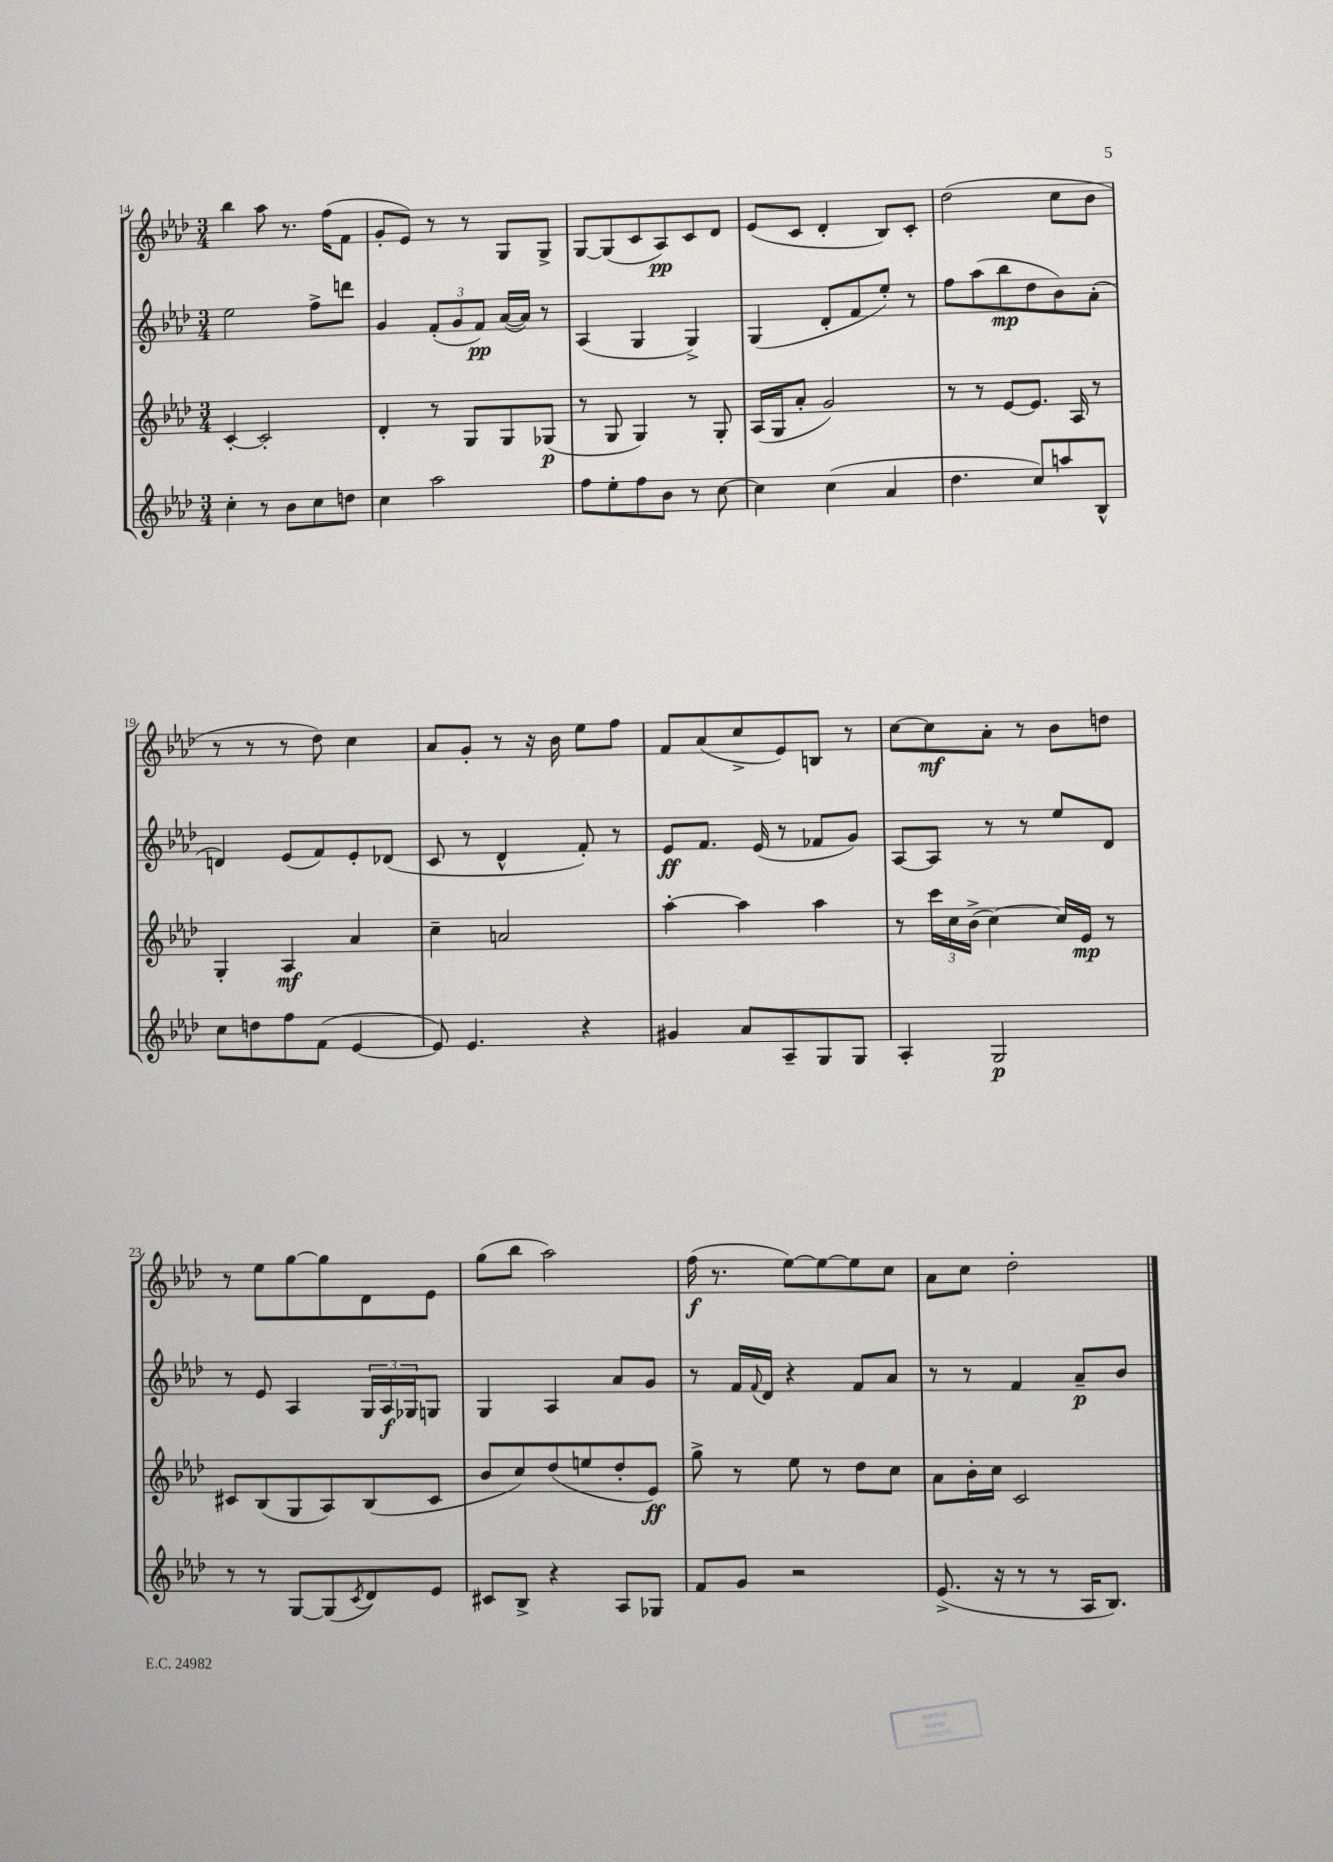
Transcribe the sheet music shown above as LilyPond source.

<<
\new StaffGroup <<
\new Staff = "s0" {
    \clef treble \key aes \major \numericTimeSignature \time 3/4
    bes''4 aes''8 r8. f''16( f'8 |
    g'8-. ees'8) r8 r8 g8 g8-> |
    g8~ g8( c'8 aes8\pp) c'8 des'8 |
    ees'8( c'8 des'4-. bes8) c'8-. |
    des''2( c''8 bes'8 |
    r8 r8 r8 des''8) c''4 |
    aes'8 g'8-. r8 r16 bes'16 ees''8 f''8 |
    f'8 aes'8( c''8-> ees'8) b8 r8 |
    c''8~ c''8\mf aes'8-. r8 bes'8 d''8 |
    r8 ees''8 g''8~ g''8 des'8 ees'8 |
    g''8( bes''8 aes''2) |
    f''16\f( r8. ees''8~) ees''8~ ees''8 c''8 |
    aes'8 c''8 des''2-. \bar "|." |
}
\new Staff = "s1" {
    \clef treble \key aes \major \numericTimeSignature \time 3/4
    ees''2 f''8-> d'''8 |
    g'4 \tuplet 3/2 { f'8-.( g'8 f'8\pp) } aes'16~( aes'16) r8 |
    aes4( g4 g4->) |
    g4( des'8-. f'8 ees''8-.) r8 |
    f''8 aes''8( bes''8\mp des''8 bes'8) aes'8-.( |
    d'4) ees'8( f'8) ees'8-. des'8( |
    c'8 r8 des'4-^ f'8-.) r8 |
    ees'8\ff f'8. ees'16( r8 fes'8 g'8) |
    aes8~ aes8 r8 r8 ees''8 des'8 |
    r8 ees'8 aes4 \tuplet 3/2 { g16 aes16\f ges16 } g8 |
    g4 aes4 aes'8 g'8 |
    r8 f'16 \appoggiatura { f'8 } des'16 r4 f'8 aes'8 |
    r8 r8 f'4 aes'8--\p bes'8 \bar "|." |
}
\new Staff = "s2" {
    \clef treble \key aes \major \numericTimeSignature \time 3/4
    c'4~-. c'2-. |
    des'4-. r8 g8 g8 ges8\p( |
    r8 g8 g4) r8 g8-. |
    aes16( g16 aes'8-. g'2) |
    r8 r8 ees'8~ ees'8. aes16 r8 |
    g4-. aes4\mf aes'4 |
    c''4-- a'2 |
    aes''4~-. aes''4 aes''4 |
    r8 \tuplet 3/2 { c'''16 c''16 bes'16->( } c''4~) c''16 ees'16\mp r8 |
    cis'8 bes8( g8 aes8) bes8( cis'8 |
    bes'8 c''8) des''8( e''8 des''8-. ees'8\ff) |
    g''8-> r8 ees''8 r8 des''8 c''8 |
    aes'8 bes'16-. c''16 c'2 \bar "|." |
}
\new Staff = "s3" {
    \clef treble \key aes \major \numericTimeSignature \time 3/4
    c''4-. r8 bes'8 c''8 d''8 |
    c''4 aes''2 |
    f''8 ees''8-. f''8 bes'8 r8 c''8~ |
    c''4 c''4( aes'4 |
    des''4. c''8) a''8 bes8-^ |
    c''8 d''8 f''8 f'8( ees'4~ |
    ees'8) ees'4. r4 |
    gis'4 aes'8 aes8-- g8 g8 |
    aes4-. g2\p |
    r8 r8 g8~ g8( \acciaccatura { c'8 } des'8) ees'8 |
    cis'8 bes8-> r4 aes8 ges8 |
    f'8 g'8 r2 |
    ees'8.->( r16 r8 r8 aes16 bes8.) \bar "|." |
}
>>
>>
\layout { \context { \Score currentBarNumber = #14 } }
